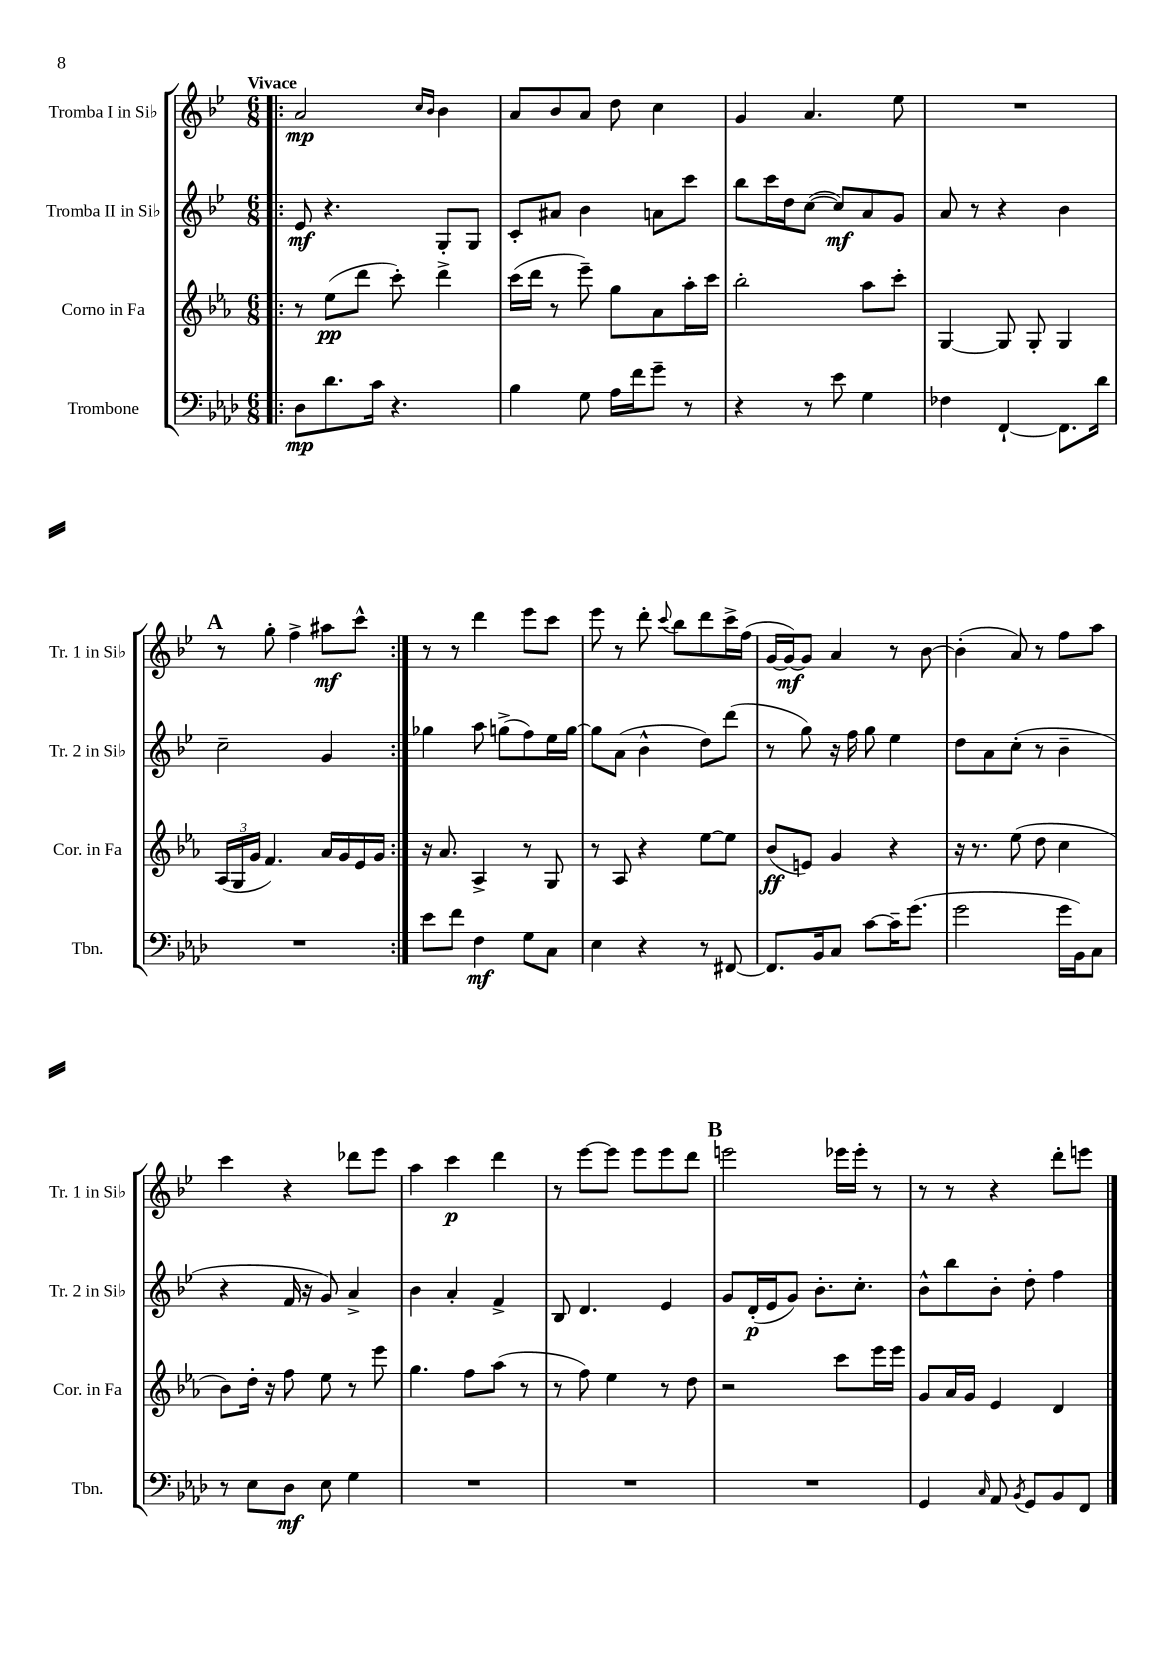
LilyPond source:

<<
\new StaffGroup <<
\new Staff = "s0" \with { instrumentName = "Tromba I in Sib" shortInstrumentName = "Tr. 1 in Sib" } {
    \clef treble \key bes \major \numericTimeSignature \time 6/8 \tempo "Vivace"
    \repeat volta 2 { \bar ".|:" a'2\mp \grace { c''16 bes'16 } bes'4 |
    a'8 bes'8 a'8 d''8 c''4 |
    g'4 a'4. ees''8 |
    R2. |
    \mark \markup { \bold "A" } r8 g''8-. f''4-> ais''8\mf c'''8-^ | }
    r8 r8 d'''4 ees'''8 c'''8 |
    ees'''8 r8 d'''8-. \appoggiatura { c'''8 } bes''8 d'''8 c'''16-> f''16( |
    g'16~ g'16~\mf) g'8 a'4 r8 bes'8~ |
    bes'4-.( a'8) r8 f''8 a''8 |
    c'''4 r4 des'''8 ees'''8 |
    a''4 c'''4\p d'''4 |
    r8 ees'''8~ ees'''8 ees'''8 ees'''8 d'''8 |
    \mark \markup { \bold "B" } e'''2 ees'''16 ees'''16-. r8 |
    r8 r8 r4 d'''8-. e'''8 \bar "|." |
}
\new Staff = "s1" \with { instrumentName = "Tromba II in Sib" shortInstrumentName = "Tr. 2 in Sib" } {
    \clef treble \key bes \major \numericTimeSignature \time 6/8
    \repeat volta 2 { \bar ".|:" ees'8\mf r4. g8-. g8 |
    c'8-. ais'8 bes'4 a'8 c'''8 |
    bes''8 c'''16 d''16 c''8~( c''8\mf) a'8 g'8 |
    a'8 r8 r4 bes'4 |
    \mark \markup { \bold "A" } c''2-- g'4 | }
    ges''4 a''8 g''8->( f''8) ees''16 g''16~ |
    g''8 a'8( bes'4-^ d''8) d'''8( |
    r8 g''8) r16 f''16 g''8 ees''4 |
    d''8 a'8 c''8-.( r8 bes'4-- |
    r4 f'16 r16 g'8) a'4-> |
    bes'4 a'4-. f'4-> |
    bes8 d'4. ees'4 |
    \mark \markup { \bold "B" } g'8 d'16-.\p( ees'16 g'8) bes'8.-. c''8.-. |
    bes'8-^ bes''8 bes'8-. d''8-. f''4 \bar "|." |
}
\new Staff = "s2" \with { instrumentName = "Corno in Fa" shortInstrumentName = "Cor. in Fa" } {
    \clef treble \key ees \major \numericTimeSignature \time 6/8
    \repeat volta 2 { \bar ".|:" r8 ees''8\pp( d'''8 c'''8-.) d'''4-> |
    c'''16( d'''16 r8 ees'''8--) g''8 aes'8 aes''16-. c'''16 |
    bes''2-. aes''8 c'''8-. |
    g4~ g8 g8-. g4 |
    \mark \markup { \bold "A" } \tuplet 3/2 { aes16( g16 g'16 } f'4.) aes'16 g'16 ees'16 g'16 | }
    r16 aes'8. aes4-> r8 g8 |
    r8 aes8 r4 ees''8~ ees''8 |
    bes'8\ff( e'8) g'4 r4 |
    r16 r8. ees''8( d''8 c''4 |
    bes'8) d''16-. r16 f''8 ees''8 r8 ees'''8 |
    g''4. f''8 aes''8( r8 |
    r8 f''8) ees''4 r8 d''8 |
    \mark \markup { \bold "B" } r2 c'''8 ees'''16 ees'''16 |
    g'8 aes'16 g'16 ees'4 d'4 \bar "|." |
}
\new Staff = "s3" \with { instrumentName = "Trombone" shortInstrumentName = "Tbn." } {
    \clef bass \key aes \major \numericTimeSignature \time 6/8
    \repeat volta 2 { \bar ".|:" des8\mp des'8. c'16 r4. |
    bes4 g8 aes16 f'16 g'8-- r8 |
    r4 r8 ees'8 g4 |
    fes4 f,4~-! f,8. des'16 |
    \mark \markup { \bold "A" } R2. | }
    ees'8 f'8 f4\mf g8 c8 |
    ees4 r4 r8 fis,8~ |
    fis,8. bes,16 c8 c'8~ c'16-- g'8.( |
    g'2 g'16 bes,16) c8 |
    r8 ees8 des8\mf ees8 g4 |
    R2. |
    R2. |
    \mark \markup { \bold "B" } R2. |
    g,4 \grace { c16 } aes,8 \acciaccatura { bes,8 } g,8 bes,8 f,8 \bar "|." |
}
>>
>>
\layout { \context { \Score \remove "Bar_number_engraver" } }
